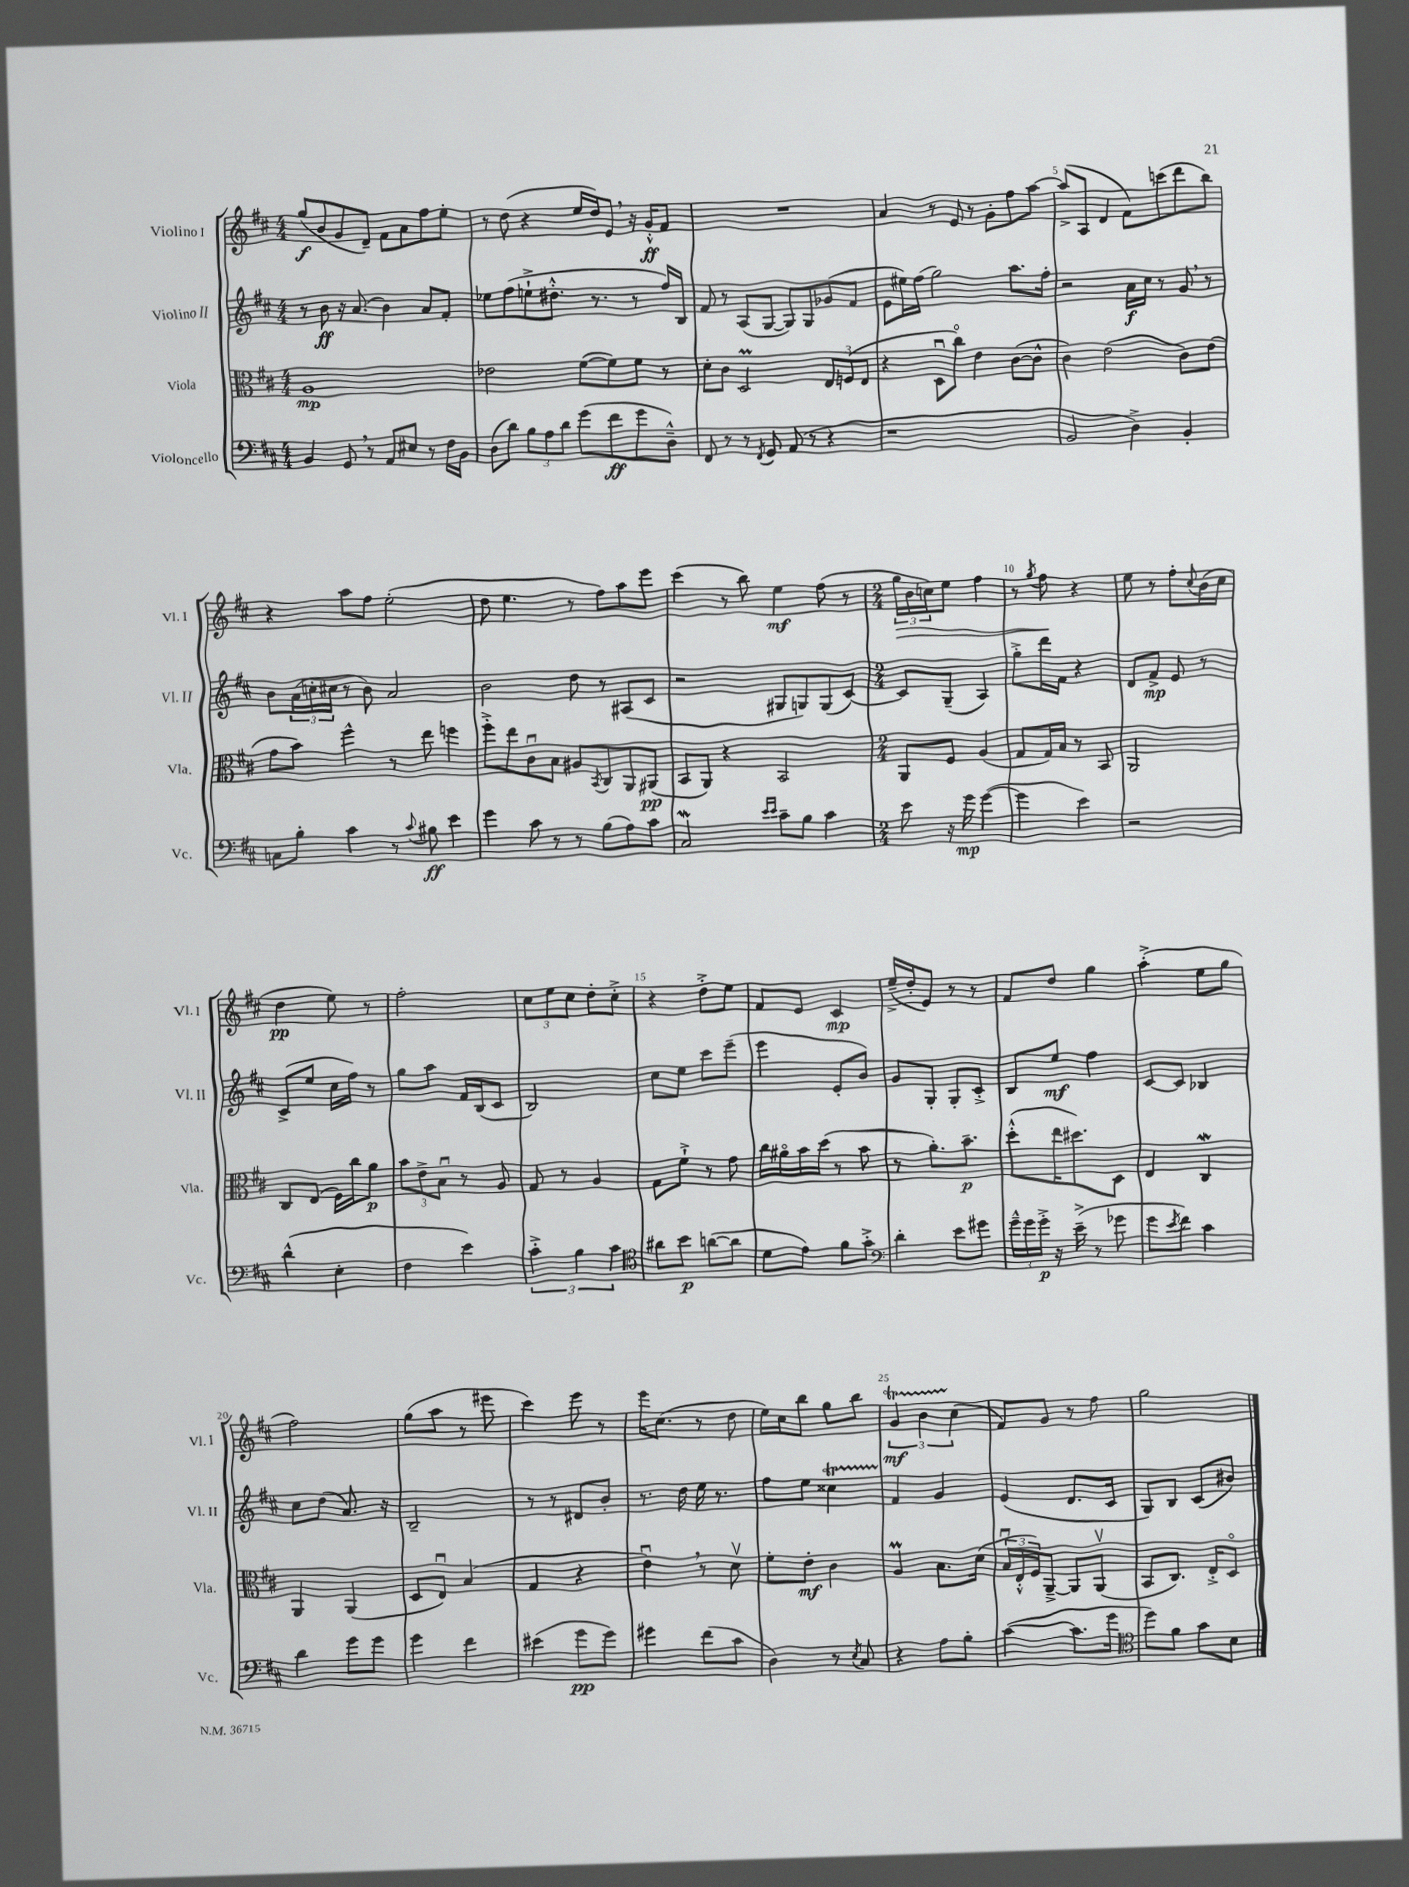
<<
\new StaffGroup <<
\new Staff = "s0" \with { instrumentName = "Violino I" shortInstrumentName = "Vl. I" } {
    \clef treble \key d \major \numericTimeSignature \time 4/4
    g''8\f( b'8 g'8 d'8--) fis'8 a'8 fis''8 e''8-. |
    r8 d''8( r4 e''16 d''16) e'8 \breathe r16 g'16-.-^\ff fis'8 |
    R1 |
    a'4 r8 e'8 r8 g'8-. fis''8 a''8~ |
    a''8->( a8 d'4 fis'8) c'''8( d'''8 b''8) |
    r4 a''8 fis''8 e''2-.( |
    d''8 e''4. r8 fis''8) a''8 e'''8 |
    cis'''4( r8 b''8) e''4\mf fis''8( r8 |
    \numericTimeSignature \time 2/4 \tuplet 3/2 { g''16\> b'16 c''16) } e''8 fis''4 |
    r8 \acciaccatura { g''8 } fis''8\! r4 |
    e''8 r8 fis''8-. \appoggiatura { cis''8 } b'16( cis''16 |
    d''4\pp e''8) r8 |
    fis''2-. |
    \tuplet 3/2 { cis''8 e''8 cis''8 } d''8-. cis''8-.-> |
    r4 d''8-.-> e''8 |
    fis'8 e'8 cis'4\mp |
    e''16--->( d''16-. e'8) r8 r8 |
    fis'8 d''8 g''4 |
    a''4-.->( e''8 g''8 |
    fis''2) |
    g''8( a''8 r8 eis'''8 |
    cis'''4) e'''8 r8 |
    e'''16 cis''8.( r8 d''8 |
    e''16) cis''16 b''8 g''8 b''8 |
    \tuplet 3/2 { g'4\startTrillSpan\mf b'4 cis''4\stopTrillSpan( } |
    fis'8) g'8 r8 fis''8 |
    g''2 \bar "|." |
}
\new Staff = "s1" \with { instrumentName = "Violino II" shortInstrumentName = "Vl. II" } {
    \clef treble \key d \major \numericTimeSignature \time 4/4
    r8 b'8\ff r16 a'8.( b'4) a'8 fis'8-. |
    ees''8 fis''8( e''8-!-> dis''8.-.-^ r8. r8 fis''16) b16 |
    fis'8 r8 a8( g8~ g8) g8 ges'8( fis'8 |
    e'8 eis''16) fis''16( g''2) a''8. fis''16-. |
    r2 a'16\f cis''16 r8 g'8 \breathe r8 |
    b'8 \tuplet 3/2 { a'16( c''16-. cis''16 } r8 b'8) a'2 |
    b'2 d''8 r8 ais8( cis'8 |
    r2 gis8 g8) g8( cis'8~) |
    \numericTimeSignature \time 2/4 cis'8 g8--( a4) |
    g''8-.-> d'''16 fis'16 r4 |
    d'8 fis'8->\mp e'8 r8 |
    cis'8->( e''8 cis''16 fis''16) r8 |
    g''8 a''8 fis'16 b16( cis'8 |
    b2) |
    cis''8 e''8 cis'''8 e'''8--( |
    e'''4 e'8-. b'8) |
    g'8 g8-. g8-. cis'8-.-> |
    b8 e''8\mf fis''4 |
    cis'8~ cis'8 bes4 |
    cis''8 d''8( a'8.) r16 |
    b2-- |
    r8 r8 dis'8 b'8-. |
    r8. d''16 e''16 r8. |
    fis''8 e''8 cisis''4\startTrillSpan |
    fis'4\stopTrillSpan g'4 |
    e'4( d'8. cis'16 |
    g8) b8 cis'8( bis'8) \bar "|." |
}
\new Staff = "s2" \with { instrumentName = "Viola" shortInstrumentName = "Vla." } {
    \clef alto \key d \major \numericTimeSignature \time 4/4
    a1\mp |
    ees'2 fis'8~( fis'8) fis'8 r8 |
    d'8-. cis'8 d2\prall \tuplet 3/2 { e8 f8( e8 } |
    r4 d8\downbow cis''8\flageolet) e'4 cis'8~( cis'8-^ |
    cis'4) e'2( cis'8) e'8( |
    g'8 b'8) fis''4-^ r8 e''8 f''4 |
    fis''8-.-> e''8 cis'8\downbow b8 ais8 \acciaccatura { b,8 } cis8 a,8 ais,8\pp( |
    b,8 a,8) r4 b,2 |
    \numericTimeSignature \time 2/4 a,8 fis8 a4( |
    g8 g16) b16 r8 b,8 |
    a,2 |
    cis8 e8( fis16) cis''16 a'8\p |
    \tuplet 3/2 { b'8 e'8-> b8\downbow } r8 a8 |
    g8 r8 a4 |
    g8 fis'8-!-> r8 g'8 |
    cis''16 ais'16\flageolet b'16 d''16( r8 b'8 |
    r8 a'8.-.) b'8.--\p |
    d''8-.-^( e''16 dis''8.) d8 |
    e4 cis4\mordent |
    a,4 a,4( |
    d8 e8\downbow) b4( |
    g4 r4 |
    e'4\downbow) \breathe r8 d'8\upbow |
    fis'8-. e'8-.\mf cis'4 |
    a4\prall b8. d'16( |
    \tuplet 3/2 { b16\downbow e16-.-^ fis16) } a,8~---> a,8 a,8\upbow( |
    b,8 cis8.) e16-.-> d8\flageolet \bar "|." |
}
\new Staff = "s3" \with { instrumentName = "Violoncello" shortInstrumentName = "Vc." } {
    \clef bass \key d \major \numericTimeSignature \time 4/4
    b,4 g,8 \breathe r8 a,8 eis8 r8 fis16 b,16 |
    d8( d'8) \tuplet 3/2 { b8 a8 d'8 } g'8( fis'8\ff g'8 d8---^) |
    fis,8 r8 r8 \acciaccatura { fis,8 } g,8 a,8( r8 r4 |
    r1 |
    b,2 d4->) b,4-. |
    c8 b8-. cis'4 r8 \appoggiatura { cis'8 } bis8\ff e'4 |
    g'4 cis'8 r8 r8 b8( a8) cis'8 |
    cis2\mordent \grace { e'16 e'16 } cis'8-- b8 cis'4 |
    \numericTimeSignature \time 2/4 e'8 r16 g'16\mp g'4~( |
    g'4 e'4) |
    r2 |
    d'4-^( e4-. |
    fis4 e'4) |
    \tuplet 3/2 { cis'4-.-> b4 cis'4 } |
    \clef tenor ais'8 b'8\p a'8~( a'8 |
    d'8 e'8) fis'8 g'8-.-> |
    \clef bass d'4-. e'8 gis'8 |
    \tuplet 3/2 { g'16---^ g'16 g'16-.->\p } r16 e'16--->( r8 ges'8 |
    g'8 \acciaccatura { e'8 } fis'8) cis'4 |
    d'4 g'8 g'8 |
    g'4 fis'4 |
    eis'4( g'8\pp g'8) |
    gis'4 fis'8( cis'8 |
    d4) r8 \acciaccatura { e8 } cis8 |
    r4 a8 b8-. |
    cis'4~( cis'8. g'16 |
    \clef tenor d''8) fis'8 g'8 b8 \bar "|." |
}
>>
>>
\layout { \context { \Score \override BarNumber.break-visibility = ##(#f #t #t) barNumberVisibility = #(every-nth-bar-number-visible 5) } }
